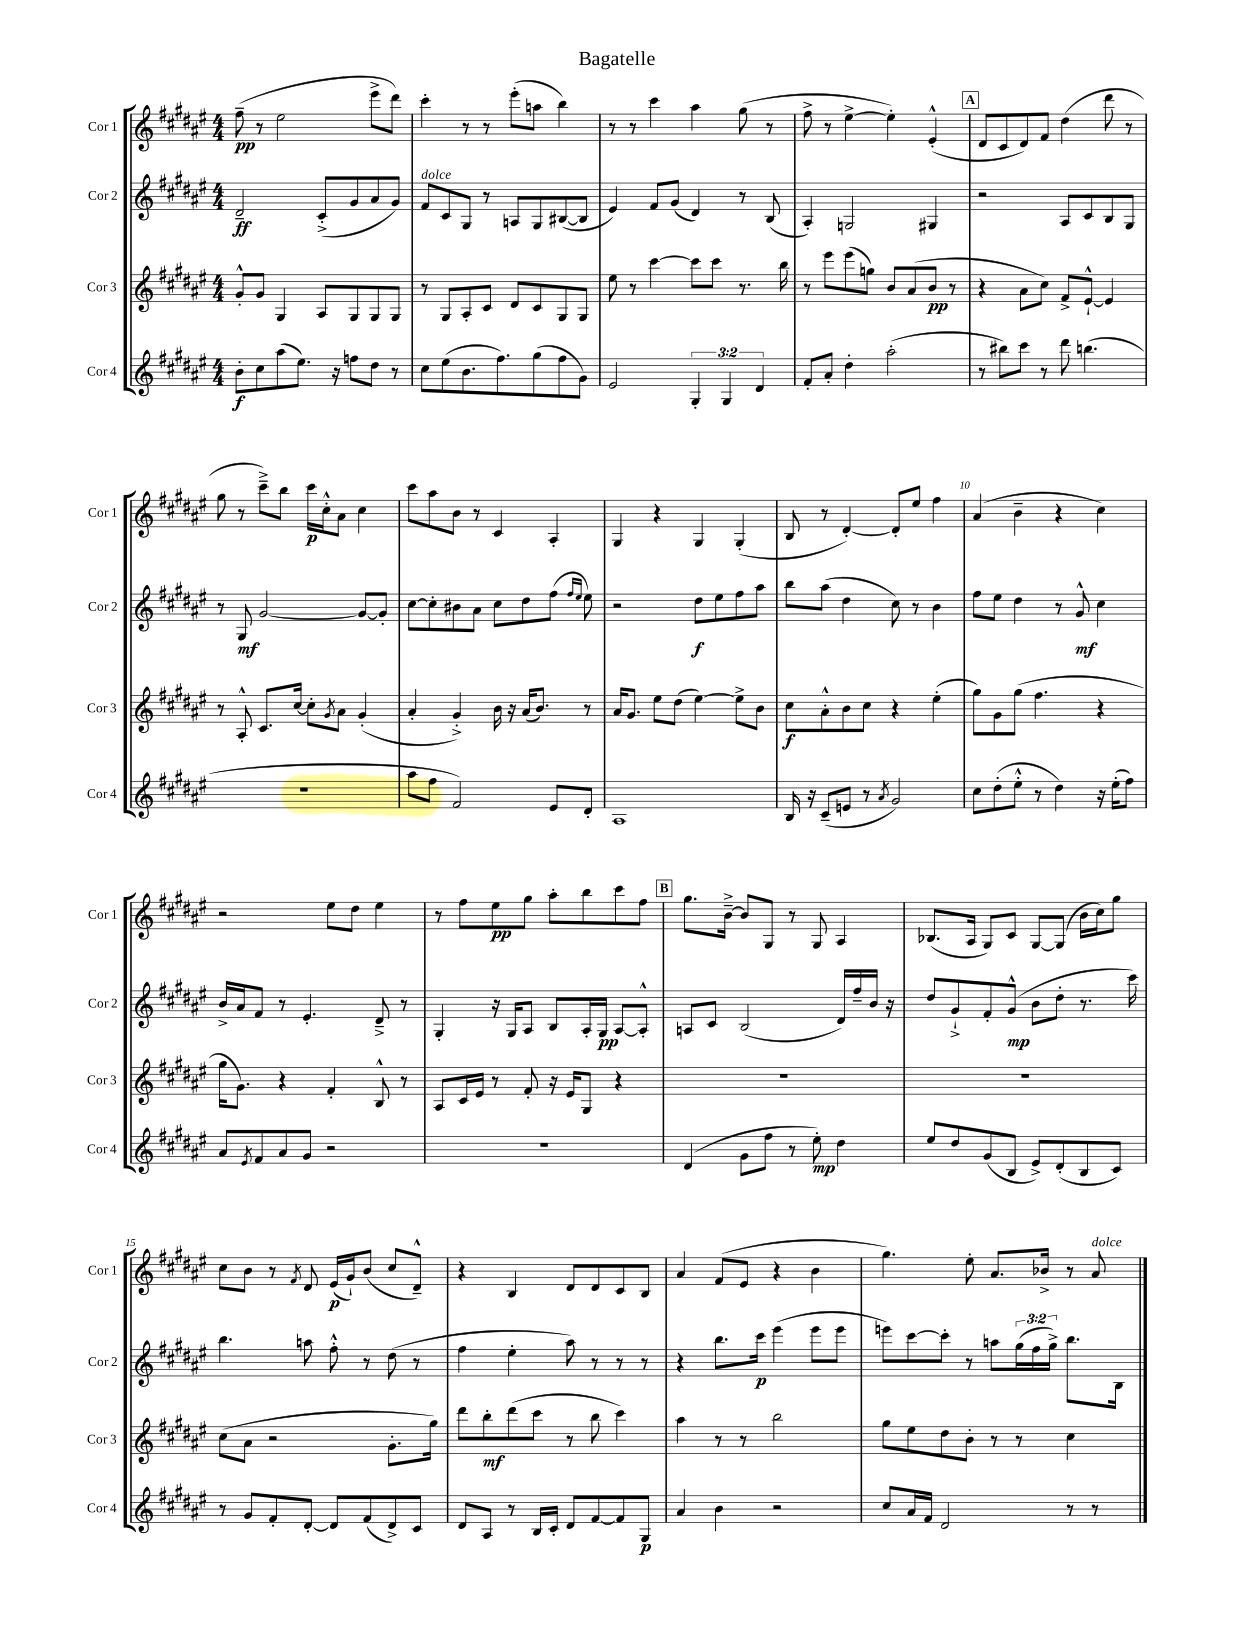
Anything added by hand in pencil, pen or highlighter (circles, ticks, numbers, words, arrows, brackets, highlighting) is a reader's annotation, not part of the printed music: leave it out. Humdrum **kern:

**kern	**kern	**kern	**kern
*staff4	*staff3	*staff2	*staff1
*clefG2	*clefG2	*clefG2	*clefG2
*k[f#c#g#d#a#e#]	*k[f#c#g#d#a#e#]	*k[f#c#g#d#a#e#]	*k[f#c#g#d#a#e#]
*M4/4	*M4/4	*M4/4	*M4/4
8b'	8g#'^^	2d#~	(8ff#~
8cc#	8g#	.	8r
(8aa#	4G#	.	2ee#
8.ee#)	.	.	.
.	8A#	(8c#'^	.
16r	.	.	.
8ff	8G#	8g#	.
8dd#	8G#	8a#	8eee#^
8r	8G#	8g#)	8ddd#)
=	=	=	=
8cc#	8r	8f#	4ccc#'
(8ee#	8G#	8c#	.
8.b	8A#'	8G#	8r
.	8c#	8r	8r
8.ff#)	.	.	.
.	8d#	8A	(8eee#'
(8gg#	8c#	8G#	8aa
8ff#	8G#	([8B#	4bb)
8g#)	8G#	8B#]	.
=	=	=	=
2e#	8ee#	4e#)	8r
.	8r	.	8r
.	[4ccc#	8f#	4ccc#
.	.	(8g#	.
6G#'	8ccc#]	4d#)	4aa#
.	8ccc#	.	.
6G#	.	.	.
.	8.r	8r	(8gg#
6d#	.	.	.
.	.	(8B	8r
.	16bb	.	.
=	=	=	=
8f#'	8r	4A#')	8ff#^
8a#'	8eee#	.	8r
4dd#'	(8eee#	2G	[4ee#^
.	8gg)	.	.
(2aa#'	8b	.	4ee#'])
.	(8a#	.	.
.	8b	4G#	(4e#'^^
.	8r	.	.
=	=	=	=
8r	4r	2r	8d#
8bb#)	.	.	8c#
8ccc#	8a#	.	8d#)
8r	8cc#)	.	8f#
8ddd#	8f#^	8A#	(4dd#
(4.bb	[8e#`^^	8c#	.
.	4e#]	8B	8ddd#
.	.	8G#	8r
=	=	=	=
1r	8r	8r	8gg#
.	8A#'^^	8G#	8r
.	8.c#	[2g#	8ccc#~^)
.	.	.	8bb
.	[16cc#	.	.
.	8cc#']	.	16ccc#
.	.	.	16cc#'^^
.	8qg#	.	.
.	8a#	.	8a#
.	(4g#'	8g#_	4cc#
.	.	8g#']	.
=	=	=	=
8aa#	4a#'	[8cc#	8ccc#
8ff#	.	8cc#']	8aa#
2f#)	4g#'^)	8b#	8b
.	.	8a#	8r
.	16b	8cc#	4c#
.	16r	.	.
.	(16a#	8dd#	.
.	8.b)	.	.
8e#	.	(8ff#	4A#'
.	.	16qqff#	.
.	.	16qqee#	.
8d#'	8r	8ee#)	.
=	=	=	=
1A#	16a#	2r	4G#
.	8.g#	.	.
.	8ee#	.	4r
.	(8dd#	.	.
.	[4ee#)	8dd#	4G#
.	.	8ee#	.
.	8ee#^]	8ff#	(4G#'
.	8b	8aa#	.
=	=	=	=
16B	8cc#	8bb	8B
16r	.	.	.
(8c#~	8a#'^^	(8aa#	8r
8e	8b	4dd#	[4d#')
8r	8cc#	.	.
8qa#	.	.	.
2g#)	4r	8cc#)	8d#']
.	.	8r	8ee#
.	(4ee#'	4b	4ff#
=	=	=	=
8cc#	8gg#)	8ff#	(4a#
(8dd#'	8g#	8ee#	.
8ee#'^^	(8gg#	4dd#	4b~
8r	4.ff#	.	.
4dd#)	.	8r	4r
.	.	8g#^^	.
16r	4r	4cc#	4cc#)
(16ee#'	.	.	.
8ff#)	.	.	.
=	=	=	=
8a#	16gg#	16b^	2r
.	8.g#)	16a#	.
8qe#	.	.	.
8f#	.	8f#	.
8a#	4r	8r	.
8g#	.	4.e#'	.
2r	4f#'	.	8ee#
.	.	.	8dd#
.	8B^^	8d#~^	4ee#
.	8r	8r	.
=	=	=	=
1r	8A#	4G#'	8r
.	16c#	.	8ff#
.	16e#	.	.
.	8r	16r	8ee#
.	.	16G#	.
.	8f#'	8A#	8gg#
.	16r	8B	8aa#'
.	16e#	.	.
.	8G#	16A#'	8bb
.	.	16G#	.
.	4r	[8A#	8ccc#
.	.	8A#'^^]	8ff#
=	=	=	=
(4d#	1r	8A	8.gg#
.	.	8c#	.
.	.	.	[16b~^
8g#	.	(2B	8b]
8ff#	.	.	8G#
8r	.	.	8r
8ee#')	.	.	8G#
4dd#	.	16d#)	4A#
.	.	16ff#~	.
.	.	16b	.
.	.	16r	.
=	=	=	=
8ee#	1r	8dd#	(8.B-
8dd#	.	8g#`^	.
.	.	.	16A#
(8g#	.	8f#'	8G#)
8B	.	(8g#^^	8c#
8e#^)	.	8b	[8G#
(8d#'	.	8dd#'	(8G#]
8B	.	8.r	16b
.	.	.	16cc#)
8c#)	.	.	8gg#
.	.	16ccc#)	.
=	=	=	=
8r	(8cc#	4.bb	8cc#
8g#	8a#	.	8b
8f#'	2r	.	8r
.	.	.	8qf#
[8d#'	.	8aa	8d#
8d#]	.	8ff#'^^	(16e#
.	.	.	16g#`)
(8f#	.	8r	(8b
8d#^)	8.g#'	(8dd#	8cc#
8c#	.	8r	8d#~^^)
.	16gg#)	.	.
=	=	=	=
8d#	8ddd#	4ff#	4r
8A#	8bb'	.	.
8r	(8ddd#	4ee#'	4B
16B	8ccc#	.	.
16c#'	.	.	.
8d#	8r	8aa#)	8d#
[8f#	8bb	8r	8d#
8f#]	4ccc#)	8r	8c#
8G#	.	8r	8B
=	=	=	=
4a#	4aa#	4r	4a#
4b	8r	8.bb	(8f#
.	8r	.	8e#
.	.	16ccc#	.
2r	2bb	(4eee#	4r
.	.	8eee#	4b
.	.	8eee#	.
=	=	=	=
8cc#	8gg#	8eee)	4.gg#)
16a#	8ee#	[8ccc#	.
16f#	.	.	.
2d#	8dd#	8ccc#']	.
.	8b'	8r	8ee#'
.	8r	8aa	8.a#
.	8r	(24gg#	.
.	.	24ff#	.
.	.	.	16b-^
.	.	24gg#^)	.
8r	4cc#	8.bb	8r
8r	.	.	8a#
.	.	16B	.
==	==	==	==
*-	*-	*-	*-
